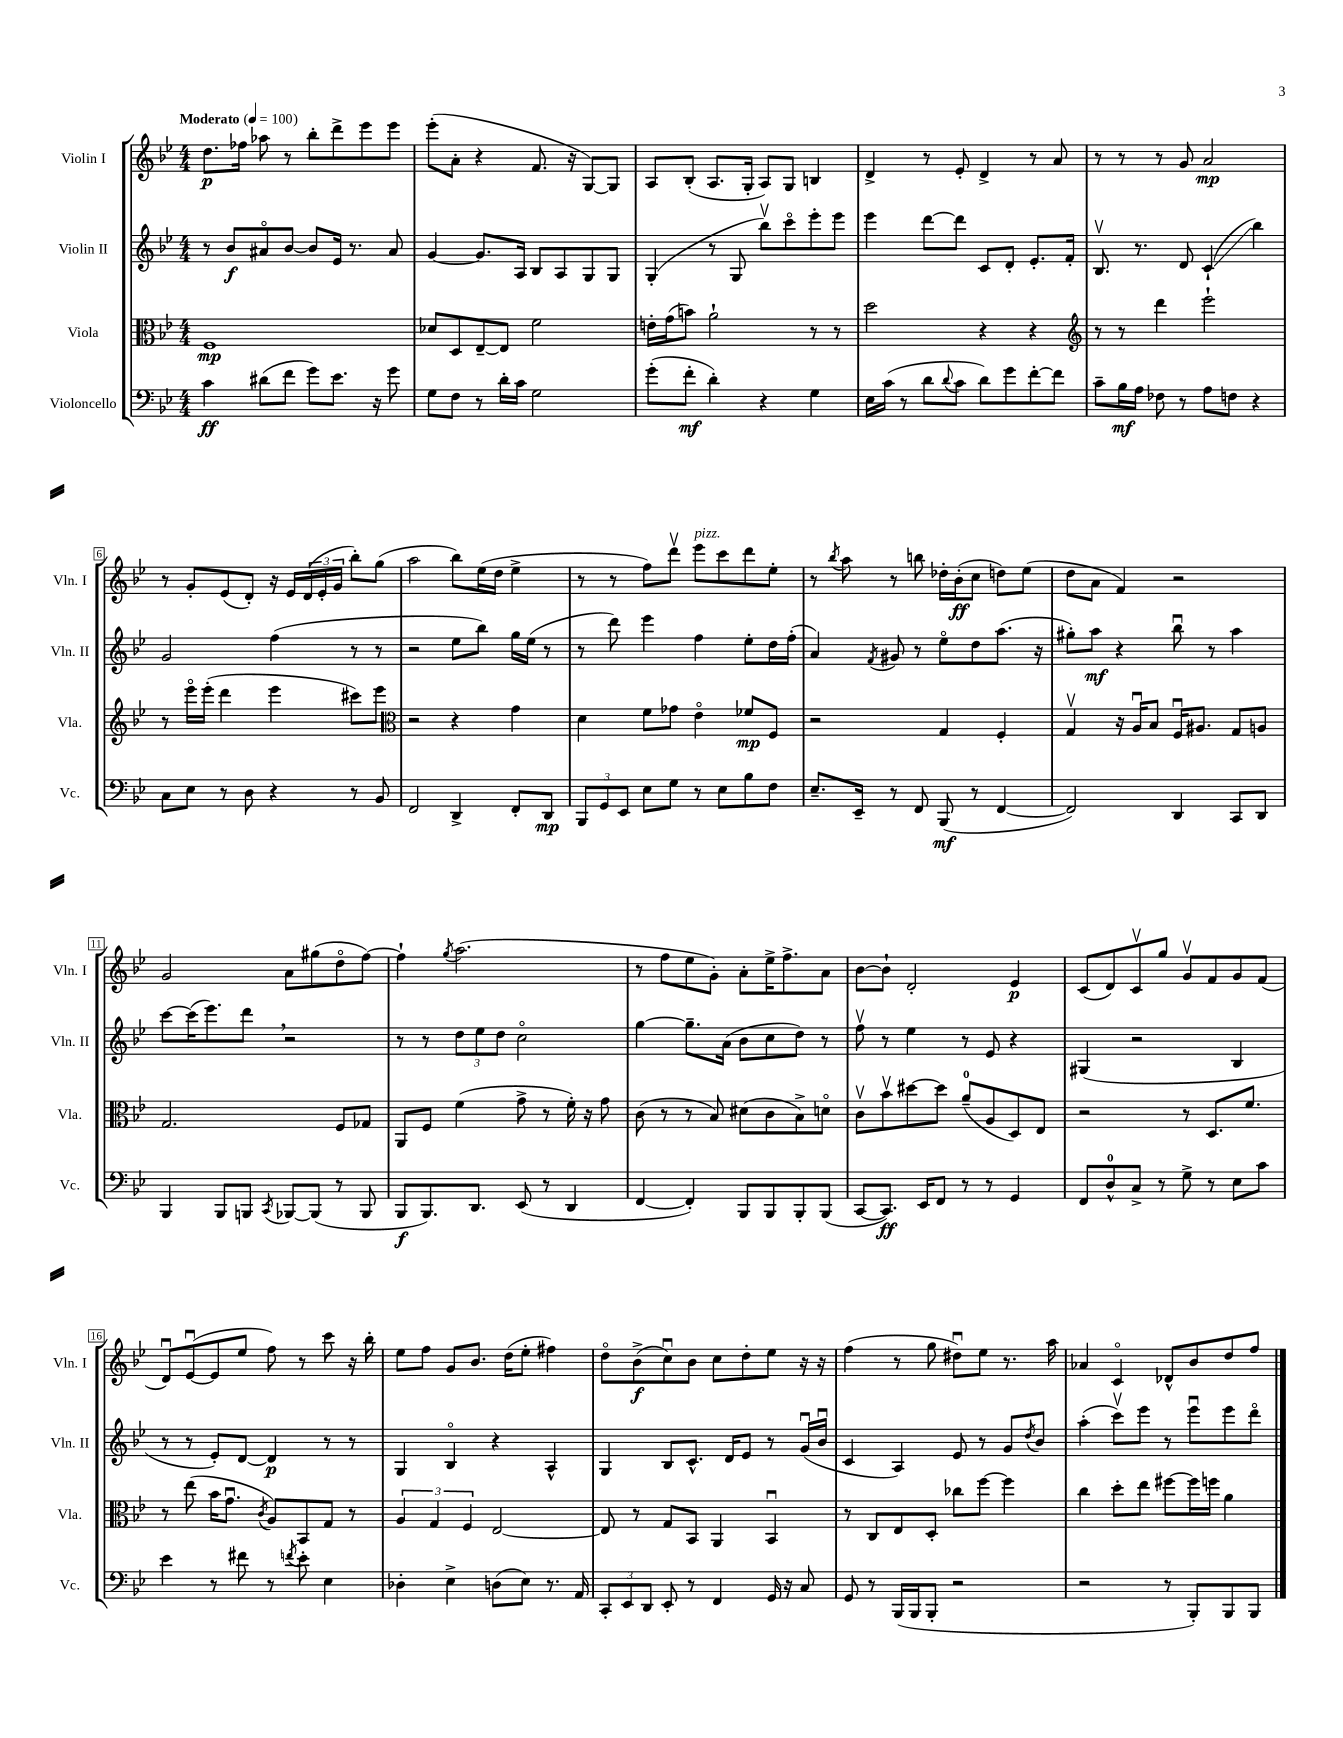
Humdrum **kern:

**kern	**kern	**kern	**kern
*staff4	*staff3	*staff2	*staff1
*clefF4	*clefC3	*clefG2	*clefG2
*k[b-e-]	*k[b-e-]	*k[b-e-]	*k[b-e-]
*M4/4	*M4/4	*M4/4	*M4/4
*MM100	*MM100	*MM100	*MM100
4c	1F	8r	8.dd
.	.	8b-	.
.	.	.	16ff-
(8d#	.	8a#o	8aa-
8f	.	[8b-	8r
8g)	.	8b-]	8bb-'
8.e-	.	16e-	8ddd^
.	.	8.r	.
.	.	.	8eee-
16r	.	.	.
8g	.	8a#	8eee-
=	=	=	=
8G	8d-	[4g	(8eee-'
8F	8D	.	8a'
8r	[8E-~	8.g]	4r
16d'	8E-]	.	.
16c	.	16A	.
2G	2f	8B-	8.f
.	.	8A	.
.	.	.	16r
.	.	8G	[8G)
.	.	8G	8G]
=	=	=	=
(8g'	16e'	(4G'	8A
.	(16g	.	.
8f'	8b)	.	(8B-'
4d')	2a`	8r	8.A
.	.	8G	.
.	.	.	16G'
4r	.	8bb-v)	8A)
.	.	8ccco	8G
4G	8r	8eee-'	4B
.	8r	8eee-	.
=	=	=	=
16E-	2dd	4eee-	4d^
(16c	.	.	.
8r	.	.	.
8d	.	[8ddd	8r
8qqd	.	.	.
8c	.	8ddd]	8e-'
8d)	4r	8c	4d^
8g	.	8d'	.
[8f'	4r	8.e-'	8r
8f]	.	.	8a
.	.	16f'	.
=	=	=	=
*	*clefG2	*	*
8c~	8r	8.B-v	8r
16B-	8r	.	8r
16A	.	8.r	.
8F-	4ddd	.	8r
8r	.	8d	8g
8A	2eee-`	(4c`	2a
8F	.	.	.
4r	.	4bb-)	.
=	=	=	=
8C	8r	2g	8r
8E-	16eee-o	.	8g'
.	(16eee-'	.	.
8r	4ddd	.	(8e-
8D	.	.	8d')
4r	4eee-	(4ff	16r
.	.	.	16e-
.	.	.	(24d
.	.	.	24e-'
.	.	.	24g
8r	8ccc#)	8r	8bb-')
8BB-	8eee-	8r	(8gg
=	=	=	=
*	*clefC3	*	*
2FF	2r	2r	2aa
4DD^	4r	8ee-	8bb-)
.	.	8bb-)	(16ee-
.	.	.	16dd
8FF'	4g	16gg	4ee-^
.	.	(16ee-	.
8DD	.	8r	.
=	=	=	=
12BBB-	4d	8r	8r
12GG	.	.	.
.	.	8ddd)	8r
12EE-	.	.	.
8E-	8f	4eee-	8ff)
8G	8g-	.	8dddv
8r	4e-o	4ff	8eee-
8E-	.	.	8ccc
8B-	8f-	8ee-'	8ddd
8F	8F	16dd	8ee-'
.	.	(16ff'	.
=	=	=	=
8.E-~	2r	4a)	8r
.	.	.	8qbb-
.	.	.	8aa
16EE-~	.	.	.
.	.	8qf	.
8r	.	8g#	8r
8FF	.	8r	8bb
(8BBB-	4G	8ee-o	16dd-'
.	.	.	(16b-'
8r	.	8dd	8cc
[4FF	4F'	(8.aa	8dd)
.	.	.	(8ee-
.	.	16r	.
=	=	=	=
2FF])	4Gv	8gg#')	8dd
.	.	8aa	8a
.	16r	4r	4f)
.	16Au	.	.
.	8B-	.	.
4DD	16Fu	8bb-u	2r
.	8.A#	.	.
.	.	8r	.
8CC	8G	4aa	.
8DD	8A	.	.
=	=	=	=
4BBB-	2.G	[8ccc	2g
.	.	(16ccc]	.
.	.	8.eee-)	.
8BBB-	.	.	.
8BBB	.	8ddd	.
8qCC	.	.	.
[8BBB-	.	2r	8a
(8BBB-]	.	.	(8gg#
8r	8F	.	8ddo
8BBB-	8G-	.	[8ff)
=	=	=	=
8BBB-	8AA	8r	4ff`]
8.BBB-)	8F	8r	.
.	.	.	8qgg
.	(4f	12dd	(2.aa
8.DD	.	.	.
.	.	12ee-	.
.	.	12dd	.
(8EE-	8g^	2cco	.
8r	8r	.	.
4DD	16f')	.	.
.	16r	.	.
.	8g	.	.
=	=	=	=
[4FF	(8c	[4gg	8r
.	8r	.	8ff
4FF'])	8r	8.gg~]	8ee-
.	8B-)	.	8g')
.	.	(16a	.
8BBB-	(8d#	8b-	8a'
8BBB-	8c	8cc	16ee-^
.	.	.	8.ff^
8BBB-'	8B-^)	8dd)	.
(8BBB-	8do	8r	8a
=	=	=	=
[8CC	8cv	8ffv	[8b-
8.CC])	8b-v	8r	8b-`]
.	[8dd#	4ee-	2d'
16EE-	.	.	.
8FF	8dd#]	.	.
8r	(8a~	8r	.
8r	8A	8e-	.
4GG	8D)	4r	4e-
.	8E-	.	.
=	=	=	=
8FF	2r	(4G#	(8c
8D^^	.	.	8d)
8C^	.	2r	8cv
8r	.	.	8gg
8G^	8r	.	8gv
8r	8.D	.	8f
8E-	.	4B-	8g
.	8.f	.	.
8c	.	.	(8f
=	=	=	=
4e-	8r	8r	8du)
.	(8ee-	8r	([8e-u
8r	16b-	8e-')	8e-]
.	8.gu	.	.
8f#	.	[8d	8ee-
.	8qc	.	.
8r	8A)	4d]	8ff)
8qf	.	.	.
8e-'	8BB-	.	8r
4E-	8G	8r	8ccc
.	8r	8r	16r
.	.	.	16bb-'
=	=	=	=
4D-'	6A	4G	8ee-
.	.	.	8ff
.	6G	.	.
4E-^	.	4B-o	8g
.	6F	.	.
.	.	.	8.b-
(8D	[2E-	4r	.
.	.	.	(16dd
8E-)	.	.	8ee-'
8.r	.	4A^^	4ff#)
16AA	.	.	.
=	=	=	=
12CC'	8E-]	4G	8ddo
12EE-	.	.	.
.	8r	.	(8b-^
12DD	.	.	.
8EE-'	8G	8B-	8ccu)
8r	8BB-	8.c^^	8b-
4FF	4AA	.	8cc
.	.	16d	.
.	.	8e-	8dd'
16GG	4BB-u	8r	8ee-
16r	.	.	.
8C	.	(16gu	16r
.	.	16b-u	16r
=	=	=	=
8GG	8r	4c	(4ff
8r	8C	.	.
(16BBB-	8E-	4A)	8r
16BBB-	.	.	.
8BBB-'	8D'	.	8gg
2r	8cc-	8e-	8dd#u)
.	[8ff	8r	8ee-
.	4ff]	8g	8.r
.	.	8qdd	.
.	.	8b-	.
.	.	.	16aa
=	=	=	=
2r	4cc	(4aa'	4a-
.	8dd'	8cccv)	4co
.	8ee-	8eee-	.
8r	[8ff#	8r	8d-^^
8BBB-')	16ff#]	8eee-u	8b-
.	16ff	.	.
8BBB-	4a	8eee-	8dd
8BBB-	.	8dddo	8ff
==	==	==	==
*-	*-	*-	*-
